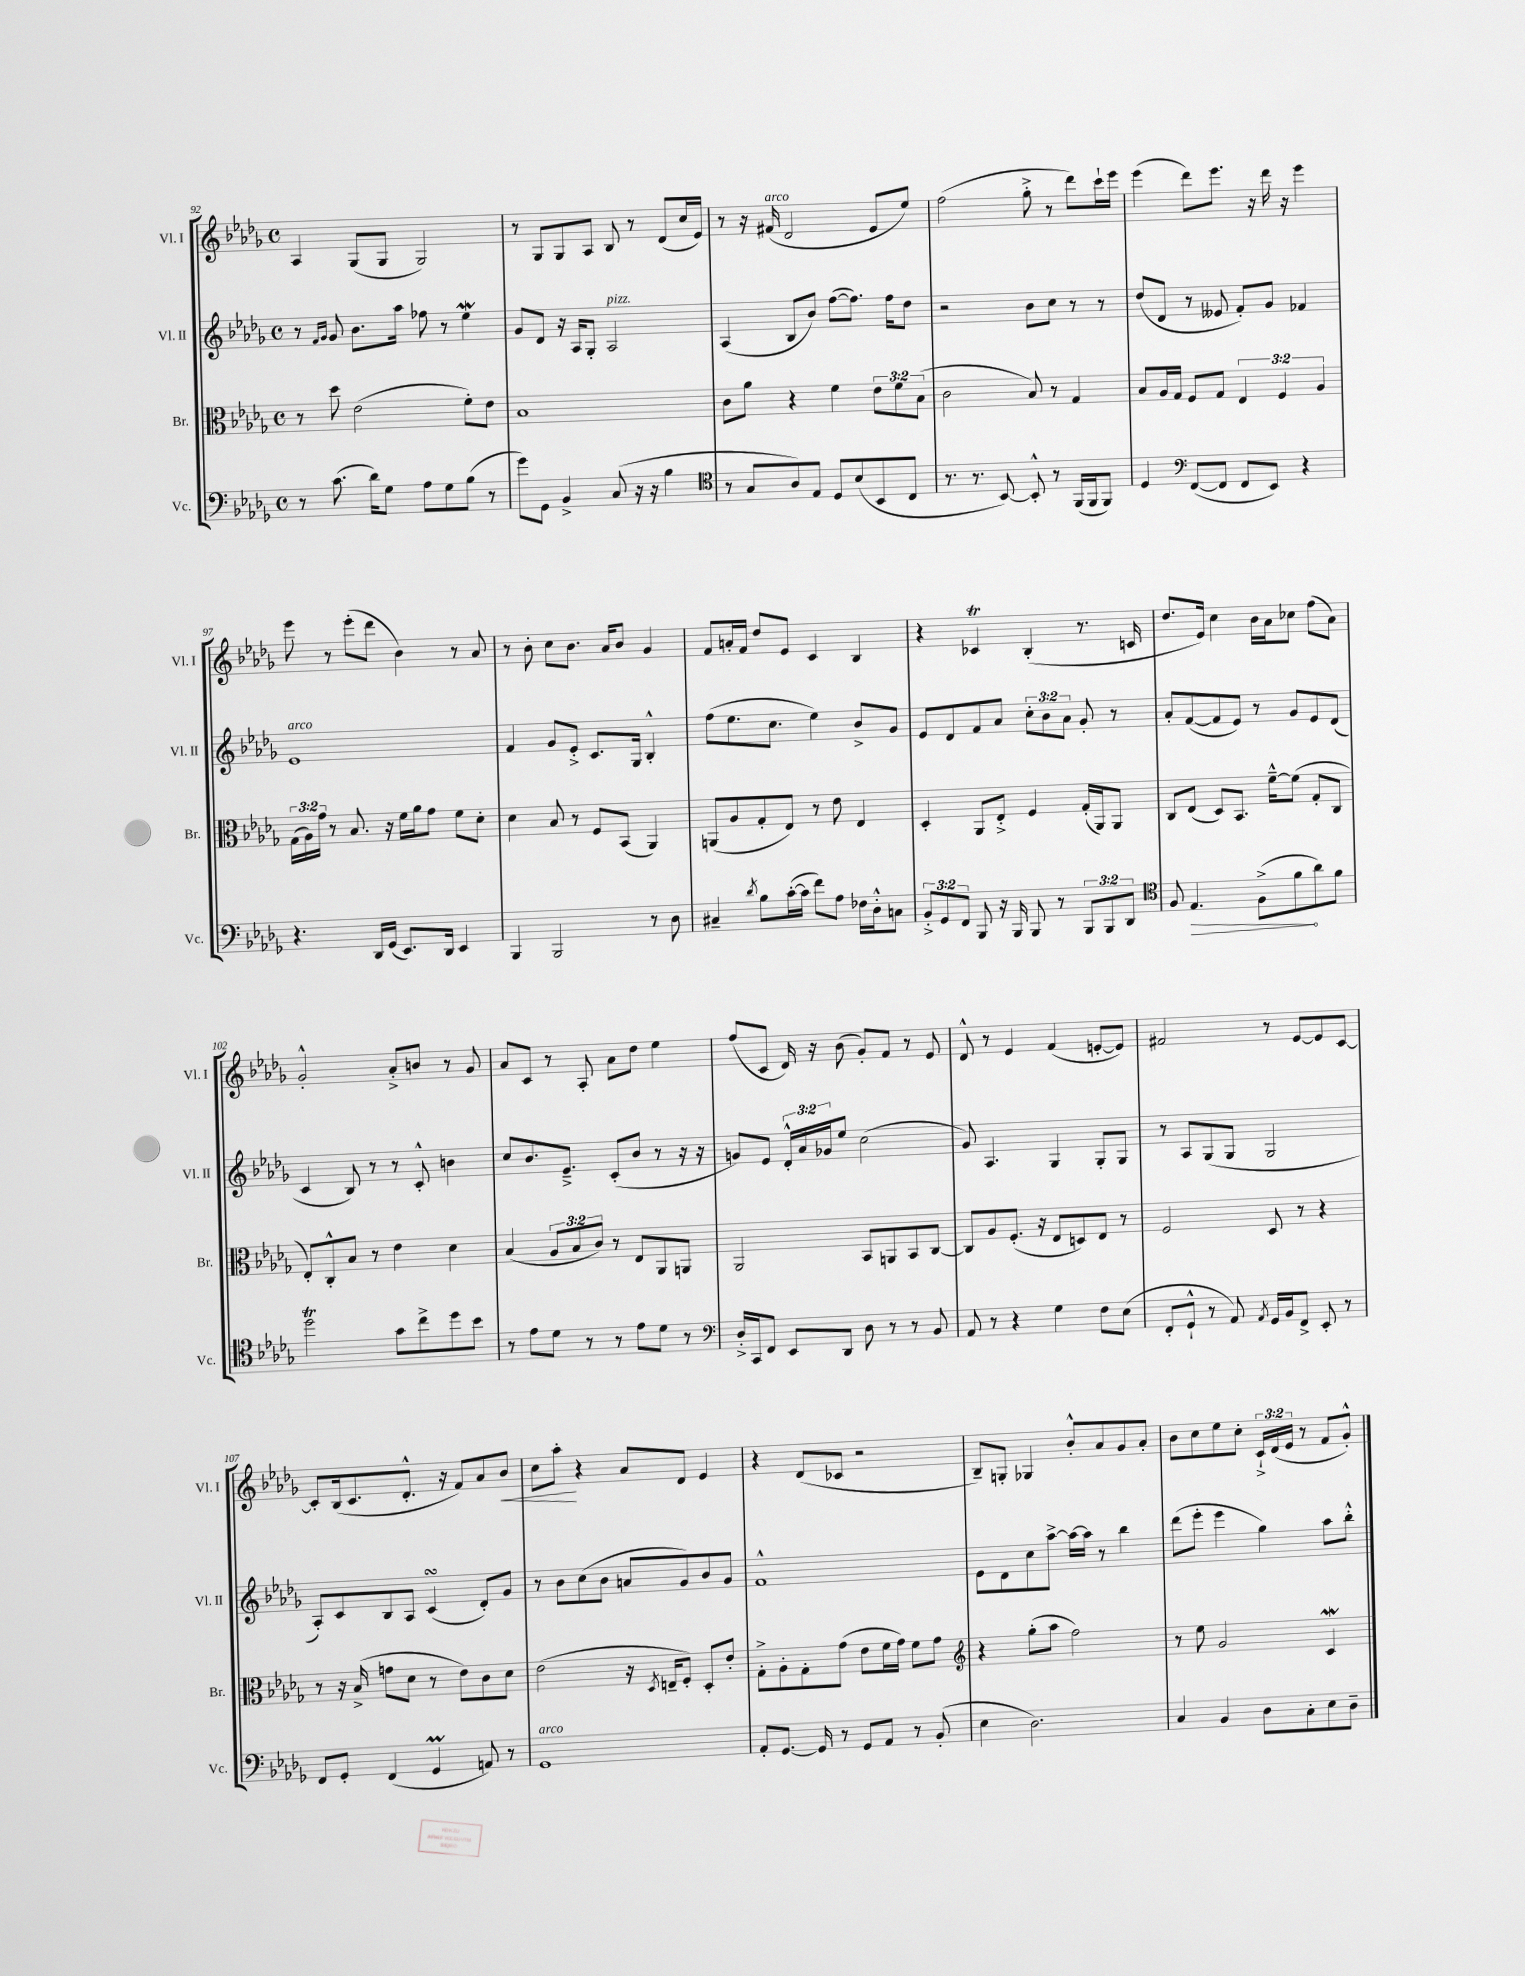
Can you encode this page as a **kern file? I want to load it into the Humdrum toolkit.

**kern	**kern	**kern	**kern
*staff4	*staff3	*staff2	*staff1
*clefF4	*clefC3	*clefG2	*clefG2
*k[b-e-a-d-g-]	*k[b-e-a-d-g-]	*k[b-e-a-d-g-]	*k[b-e-a-d-g-]
*M4/4	*M4/4	*M4/4	*M4/4
*met(c)	*met(c)	*met(c)	*met(c)
8r	8r	8r	4A-/
.	.	16qqf/LL	.
.	.	16qqg-/JJ	.
(8.c\	8dd-\	8g-/	.
.	(2e-\	8.b-\L	(8G-/L
16d-\LK)	.	.	.
8G-\J	.	.	8G-/J
.	.	16aa-\Jk	.
8A-\L	.	8ff-\	2G-/)
8G-\	.	8r	.
(8B-\J	8f'\L)	4ee-\	.
8r	8e-\J	.	.
=	=	=	=
8g-\L)	1B-	8g-/L	8r
8GG-\J	.	8d-/J	8G-/L
4BB-^/	.	16r	8G-/
.	.	16A-/LK	.
.	.	8G-'/J	8A-/J
(8C/	.	2A-/	8B-/
16r	.	.	8r
16r	.	.	.
4B-\	.	.	(8d-/L
.	.	.	16cc/L
.	.	.	16e-/JJ)
=	=	=	=
*clefC4	*	*	*
8r	8c\L	(4A-/	8r
8G-/L	8a-\J	.	16r
.	.	.	(16f#/
8A-/)	4r	8B-/L	2d-/
8E-/J	.	8b-/J)	.
8D-/L	4f\	([8ff\L	.
(8B-/	.	8.ff\]J)	.
8BB-/	12e-\L	.	8e-/L
.	.	16ff\LK	.
.	12f\	.	.
8C/J	.	8dd-\J	8ee-/J)
.	(12B-\J	.	.
=	=	=	=
8.r	2c\	2r	(2ff\
8.r	.	.	.
[8BB-/)	.	.	.
8BB-'^^/]	8B-/)	8b-\L	8gg-'^\
8r	8r	8cc\J	8r
(16FF/LL	4G-/	8r	8ddd-\L)
16FF/J	.	.	.
8FF/J)	.	8r	16ccc`\L
.	.	.	16eee-\JJ
=	=	=	=
4D-/	8B-/L	(8dd-/L	(4eee-\
.	16A-/L	8d-/J	.
.	16G-/JJ	.	.
*clefF4	*	*	*
([8FF/L	8F/L	8r	8ddd-\L)
8FF/]J	8G-/J	8e--/	8.eee-\J
8FF/L	6E-/	8f'/L)	.
.	.	.	16r
8EE-/J)	.	8g-/J	16ddd-\
.	6F/	.	.
.	.	.	16r
4r	.	4f-/	4eee-\
.	6A-/	.	.
=	=	=	=
4.r	(24G-\LL	1e-	8eee-\
.	24A-\)	.	.
.	24g-\JJ	.	.
.	8r	.	8r
.	8.B-/	.	(8eee-'\L
16DD-/LL	.	.	8ddd-\J
(16GG-/JJ	16r	.	.
8.EE-/L)	16f\LL	.	4b-\)
.	16a-\J	.	.
.	8g-\J	.	.
16DD-/Jk	.	.	.
4EE-/	8f\L	.	8r
.	8d-'\J	.	8a-/
=	=	=	=
4BBB-/	4d-\	4f/	8r
.	.	.	8b-'\
2BBB-/	8B-/	8g-/L	8cc\L
.	8r	8e-'^/J	8.b-\J
.	8F/L	8.c/L	.
.	.	.	16a-/LK
.	(8BB-/J	.	8b-/J
.	.	16G-/Jk	.
8r	4AA-/)	4B-'^^/	4g-/
8D-\	.	.	.
=	=	=	=
4C#~/	(8AA/L	(8ff\L	8f/L
.	8A-/	8.ee-\	16a'/L
.	.	.	16f/JJ
8qd-/	.	.	.
8B-\L	8G-'/	.	8dd-/L
.	.	8.cc\J	.
([16c'\L	8E-/J)	.	8e-/J
16c\]JJ	.	.	.
8f\L)	8r	4ee-\)	4c/
8A-\J	8e-\	.	.
16F-\LL	4E-/	8b-^/L	4B-/
16D-'^^\J	.	.	.
8C\J	.	8g-/J	.
=	=	=	=
12BB-'^/L	4D-'/	8e-/L	4r
12GG-/	.	.	.
.	.	8d-/	.
12FF/J	.	.	.
8BBB-/	8AA-/L	8f/	4c-/
16r	8E-'^/J	8a-/J	.
16BBB-/	.	.	.
8BBB-/	4F/	12cc'\L	(4B-'/
.	.	12b-\	.
8r	.	.	.
.	.	12a-\J	.
12BBB-/L	(16G-'/LL	8g-'/	8.r
.	16AA-/J)	.	.
12BBB-/	.	.	.
.	8AA-/J	8r	.
12DD-/J	.	.	.
.	.	.	16c/
=	=	=	=
*clefC4	*	*	*
8F/	8C/L	8a-'/L	8.dd-/L
4.E-/	(8E-/J	([8f/	.
.	.	.	16e-/Jk)
.	8D-/L)	8f/]	4cc\
.	8.BB-/J	8e-/J)	.
(8F^\L	.	8r	16b-\LL
.	[16f~^^\LK	.	16a-\J
8f\	(8f\]J	8g-/L	8cc-\J
8a-\)	8G-'/L	8e-/	(8ff\L
8f\J	8C/J	(8d-/J	8a-\J)
=	=	=	=
2dd-\	8E-'/L)	4c/	2g-'^^/
.	8C'^^/	.	.
.	8B-/J	8B-/)	.
.	8r	8r	.
8g-\L	4e-\	8r	8a-'^/L
8cc^\	.	8c'^^/	8b/J
8dd-\	4d-\	4b\	8r
8b-\J	.	.	8g-/
=	=	=	=
8r	(4B-/	8cc/L	8a-/L
8e-\L	.	8.b-/	8c/J
8d-\J	12A-/L	.	8r
.	.	8.e-~^/J	.
.	12B-/	.	.
8r	.	.	8A-'/
.	12c/J)	.	.
8r	8r	(8c'/L	8a-\L
8e-\L	8E-/L	8b-/J	8dd-\J
8d-\J	8AA-/	8r	4ee-\
8r	8AA/J	16r	.
.	.	16r	.
=	=	=	=
*clefF4	*	*	*
16D-'^/LL	2AA-/	8g/L)	(8ff/L
16CC/J	.	.	.
8FF/J	.	8e-/J	8c/J
8EE-/L	.	24d-'^^/LL	16d-/)
.	.	24a-/	.
.	.	.	16r
.	.	24g-/J	.
8DD-/J	.	8ee-/J	(8b-\
8D-\	8BB-/L	(2cc\	8g-'/L)
8r	8AA/	.	8f/J
8r	8BB-/	.	8r
8BB-/	[8C/J	.	8e-/
=	=	=	=
8AA-/	8C/]L	8g-/)	8d-^^/
8r	8A-/	4.A-/	8r
4r	(8.F'/J	.	4e-/
.	16r	.	.
4G-\	8E-/L	4G-/	(4f/
.	8D/)	.	.
8F\L	8E-/J	8G-'/L	[8e'/L
(8E-\J	8r	8G-/J	8e/]J)
=	=	=	=
8FF'/L	2F/	8r	2f#/
8GG-`^^/J	.	8A-/L	.
8r	.	(8G-/	.
8AA-/)	.	8G-/J	.
8qAA-/	.	.	.
16GG-/LL	8D-/	2G-/	8r
16BB-/J	.	.	.
8FF^/J	8r	.	[8e-/L
8EE-'/	4r	.	8e-/]
8r	.	.	[8c/J
=	=	=	=
8FF/L	8r	8A-'/L)	8c'/]L
8GG-'/J	16r	8c/	(16B-/k
.	(16B-^/	.	8.c/
(4FF/	8g\L	8B-/	.
.	8d-\J	8A-/J	8.d-'^^/J
4GG-/	8r	(4c/	.
.	.	.	16r
.	8e-\L)	.	8f/L)
8AA/)	8c\	8d-'/L)	8a-/
8r	8d-\J	8g-/J	8b-/J
=	=	=	=
1GG-	(2e-\	8r	8cc\L
.	.	8b-\L	8aa-'\J
.	.	(8cc\	4r
.	.	8b-\J	.
.	16r	8a/L	8a-/L
.	8qD-/	.	.
.	16E~/LK	.	.
.	8F'/J)	8g-/)	8d-/J
.	8D-'/L	8b-/	4e-/
.	8e-'/J	8g-/J	.
=	=	=	=
8AA-'/L	8G-'^\L	1f^^	4r
[8.GG-/J	8A-'\	.	.
.	8G-'\	.	(8d-/L
16GG-/]	.	.	.
8r	(8g-\J	.	8c-/J
8GG-/L	8e-\L	.	2r
8AA-/J	16f\L	.	.
.	16g-\JJ)	.	.
8r	8f\L	.	.
(8BB-'/	8g-\J	.	.
=	=	=	=
*	*clefG2	*	*
4E-\	4r	8e-\L	8B-~/L)
.	.	8d-\	8G'/J
2.D-\)	(8gg-'\L	8cc\	4G-/
.	8aa-\J	[8aa-^\J	.
.	2ff\)	16aa-\_LL	8b-'^^/L
.	.	16aa-\]JJ	.
.	.	8r	8a-/
.	.	4bb-\	8g-/
.	.	.	8a-'/J
=	=	=	=
4C/	8r	(8ddd-\L	8b-\L
.	8ee-\	8eee-'\J	8cc\
4BB-/	2g-/	4eee-\	8ee-\
.	.	.	8cc'\J
8D-\L	.	4gg-\)	24c`^/LL
.	.	.	(24d-/
.	.	.	24e-/JJ
8C'\	.	.	8r
8E-\	4c/	8aa-\L	8f/L
8D-~\J	.	8bb-'^^\J	8g-'^^/J)
==	==	==	==
*-	*-	*-	*-
